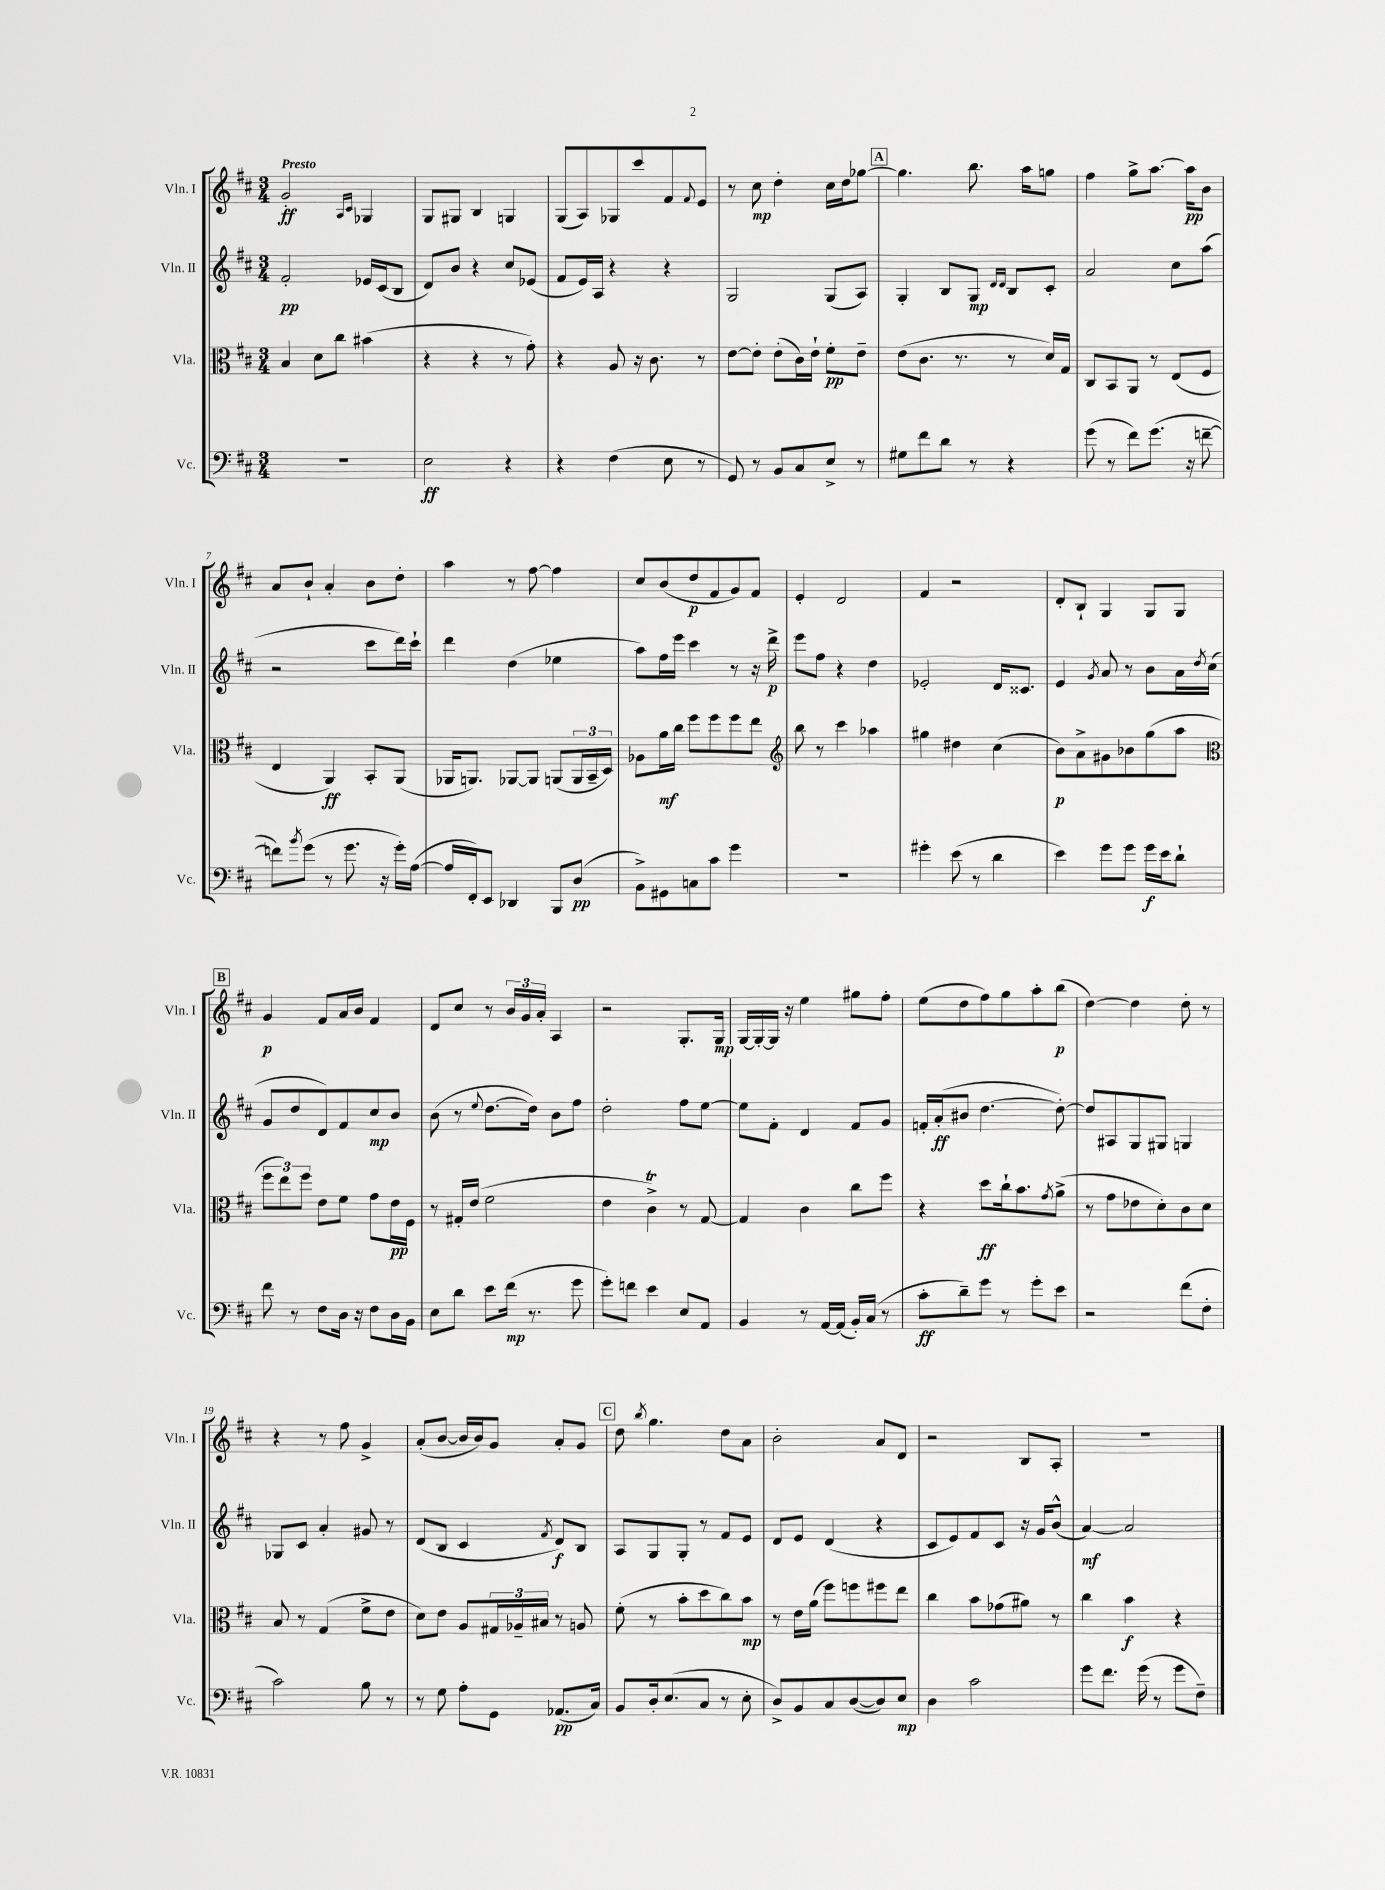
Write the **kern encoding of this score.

**kern	**kern	**kern	**kern
*staff4	*staff3	*staff2	*staff1
*clefF4	*clefC3	*clefG2	*clefG2
*k[f#c#]	*k[f#c#]	*k[f#c#]	*k[f#c#]
*M3/4	*M3/4	*M3/4	*M3/4
2.r	4B/	2f#'/	2g'/
.	8d\L	.	.
.	8cc#\J	.	.
.	.	.	16qqA/LL
.	.	.	16qqc#/JJ
.	(4b#\	16e-/LL	4G-/
.	.	(16c#/J	.
.	.	8B/J	.
=	=	=	=
2E\	4r	8d/L)	8G/L
.	.	8b/J	8G#/J
.	4r	4r	4B/
4r	8r	8cc#/L	4G/
.	8g'\)	(8e-/J	.
=	=	=	=
4r	4r	8f#/L	(8G/L
.	.	16e/L)	8A/)
.	.	16A/JJ	.
(4F#\	8A/	4r	8G-/
.	16r	.	8ccc#/
.	8.c#\	.	.
8E\	.	4r	8f#/
.	.	.	8qqf#/
8r	8r	.	8e/J
=	=	=	=
8GG/)	[8e\L	2G/	8r
8r	8e'\]J	.	8cc#\
8BB/L	(8e'\L	.	4dd'\
8C#/	16c#\L)	.	.
.	16e`\JJ	.	.
8E^/J	8f#'\L	(8G/L	16cc#\LL
.	.	.	16dd\J
8r	8e~\J	8A/J)	[8gg-\J
=	=	=	=
8G#\L	(8e\L	4G'/	4.gg-\]
8f#\	8.c#\J	.	.
8d\J	.	8B/L	.
.	8.r	.	.
8r	.	8G/J	8.bb\
.	.	16qqd/LL	.
.	.	16qqd/JJ	.
4r	8r	8B/L	.
.	.	.	16aa\LK
.	16d/LL)	8c#'/J	8gg\J
.	16G/JJ	.	.
=	=	=	=
(8g\	8C#/L	2a/	4ff#\
8r	8BB/	.	.
8f#\L)	8AA/J	.	8gg^\L
(8.g\J	8r	.	[8.aa\J
.	(8E/L	8cc#\L	.
16r	.	.	16aa\]LK
[8f~\	8F#/J	(8aa\J	8b\J
=	=	=	=
8f\]L)	4E/	2r	8a/L
8qb/	.	.	.
(8g\J	.	.	8b`/J
8r	4AA/)	.	4a'/
8.g\	.	.	.
.	8BB'/L	8ccc#\L	8b\L
16r	.	.	.
16g'\LL)	(8AA/J	16ddd\L)	8dd'\J
([16A\JJ	.	16ccc#`\JJ	.
=	=	=	=
16A/]LL	16AA-/LK	4ddd\	4aa\
16FF#'/J)	8.AA/J)	.	.
8EE/J	.	.	.
4DD-/	[8AA-/L	(4dd\	8r
.	8AA-/]J	.	[8ff#\
8BBB/L	(8AA/L	4ee-\	4ff#\]
(8D/J	24AA/L	.	.
.	24BB~/	.	.
.	24D/JJ)	.	.
=	=	=	=
8BB^\L)	8A-\L	8aa\L)	8cc#/L
8GG#\	16a\L	16ff#\L	(8b/
.	16cc#\JJ	16eee\JJ	.
8C\	8ff#\L	4ccc#\	8dd/
8c#\J	8ff#\	.	8f#/
4g\	8ff#\	8r	8g/)
.	8ee\J	16r	8f#/J
.	.	16ddd^\	.
=	=	=	=
*	*clefG2	*	*
2.r	8bb\	8eee\L	4e'/
.	8r	8ff#\J	.
.	4ccc#\	4r	2d/
.	4aa-\	4dd\	.
=	=	=	=
4g#'\	4gg#\	2e-'/	4f#/
(8e\	4dd#\	.	2r
8r	.	.	.
4d\	(4cc#\	16d/LK	.
.	.	8.c##/J	.
=	=	=	=
4e\)	8b\L)	4e/	8d'/L
.	8a^\	.	8B`/J
.	.	8qg/	.
8g\L	8g#\	8a/	4G/
8g\J	8b-\	8r	.
16g\LL	(8gg\	8b\L	8G/L
16e\J	.	.	.
8d`\J	8aa\J	16a\L	8G/J
.	.	8qdd/	.
.	.	(16cc#\JJ	.
=	=	=	=
*	*clefC3	*	*
8f#\	12ff#\L	8g/L	4g/
.	12ee\)	.	.
8r	.	8dd/	.
.	12ff#\J	.	.
8F#\L	8e\L	8d/)	8f#/L
16D\Jk	8f#\J	8f#/	16a/L
16r	.	.	16b/JJ
8F#\L	8g\L	8cc#/	4f#/
16D\L	16e\L	8b/J	.
16BB\JJ	16F#\JJ	.	.
=	=	=	=
8E\L	8r	(8b\	8d/L
8d\J	16G#'/LL	8r	8cc#/J
.	(16e/JJ	.	.
.	.	8qqee/	.
8e\L	2f#\	[8.dd\L	8r
(16f#\Jk	.	.	24b/LL
.	.	.	24g/
8.r	.	16dd\]Jk)	.
.	.	.	24a'/JJ
.	.	8b\L	4A/
8g\	.	8ff#\J	.
=	=	=	=
8g'\L)	4e\	2dd'\	2r
8f\J	.	.	.
4e\	4c#^\)	.	.
8E/L	8r	8ff#\L	8.G'/L
8AA/J	[8G/	[8ee\J	.
.	.	.	16G/Jk
=	=	=	=
4BB/	4G/]	8ee\]L	[16G/LL
.	.	.	16G'/_
.	.	8f#'\J	16G/]JJ
.	.	.	16r
8r	4c#\	4d/	4ee\
[16AA/LL	.	.	.
(16AA/]JJ	.	.	.
16BB'/LL)	8cc#\L	8f#/L	8gg#\L
(16C#/JJ	.	.	.
8r	8ff#\J	8g/J	8ff#'\J
=	=	=	=
8c#'\L	4r	16f'/LL	(8ee\L
.	.	(16a'/J	.
8d~\)	.	8b#/J	8dd\
8g\J	8dd\L	[4.dd\	8ff#\)
8r	16cc#`\k	.	8gg\
.	8.b\	.	.
8g'\L	.	.	8aa'\
.	8qg/	.	.
8e\J	(8a^\J	8dd'\_)	(8bb\J
=	=	=	=
2r	8r	8dd/]L	[4dd\)
.	8g\L	8A#/	.
.	8e-\	8G/	4dd\]
.	8d'\)	8G#/J	.
(8f#\L	8c#\	4G/	8dd'\
8F#'\J	8d\J	.	8r
=	=	=	=
2c#\)	8B/	8G-/L	4r
.	8r	8c#/J	.
.	(4G/	4a'/	8r
.	.	.	8ff#\
8B\	8f#^\L	8g#/	4g^/
8r	8e\J	8r	.
=	=	=	=
8r	8d\L)	(8d/L	(8a'/L
8G\	8e\J	8B/J	[8b/J
8A'\L	8A/L	4c#/	16b/]LL
.	.	.	16b/J)
8GG\J	24G#/L	.	8g/J
.	24A-~/	.	.
.	24B#/JJ	.	.
.	.	8qf#/	.
(8.AA-/L	8r	8d/L)	8a'/L
.	8A/	8B/J	8g/J
16C#/Jk)	.	.	.
=	=	=	=
8BB/L	(8f#'\	8A/L	8dd\
.	.	.	8qbb/
16D'/k	8r	8G/	4.gg\
(8.E/	.	.	.
.	8b'\L	8G'/J	.
8C#/J	8dd\	8r	.
8r	8cc#\)	8f#/L	8dd\L
8E'\	8b\J	8e/J	8a\J
=	=	=	=
8D^/L)	8r	8d/L	2b'\
8BB/	16e\LL	8e/J	.
.	(16a\JJ	.	.
8C#/	8ff#\L)	(4d/	.
([8D/	8ff\	.	.
8D/])	8ff#\	4r	8a/L
8E/J	8ee\J	.	8d/J
=	=	=	=
4D\	4cc#\	8c#/L	2r
.	.	8e/)	.
2c#\	8b\L	8f#/	.
.	(8g-\	8c#/J	.
.	8a#\J)	16r	8B/L
.	.	16g/LK	.
.	8r	(8b^^/J	8A'/J
=	=	=	=
8g\L	4cc#\	[4a/)	2.r
8.f#\J	.	.	.
.	4b\	2a/]	.
(16g\	.	.	.
8r	.	.	.
8g\L	4r	.	.
8F#~\J)	.	.	.
==	==	==	==
*-	*-	*-	*-
